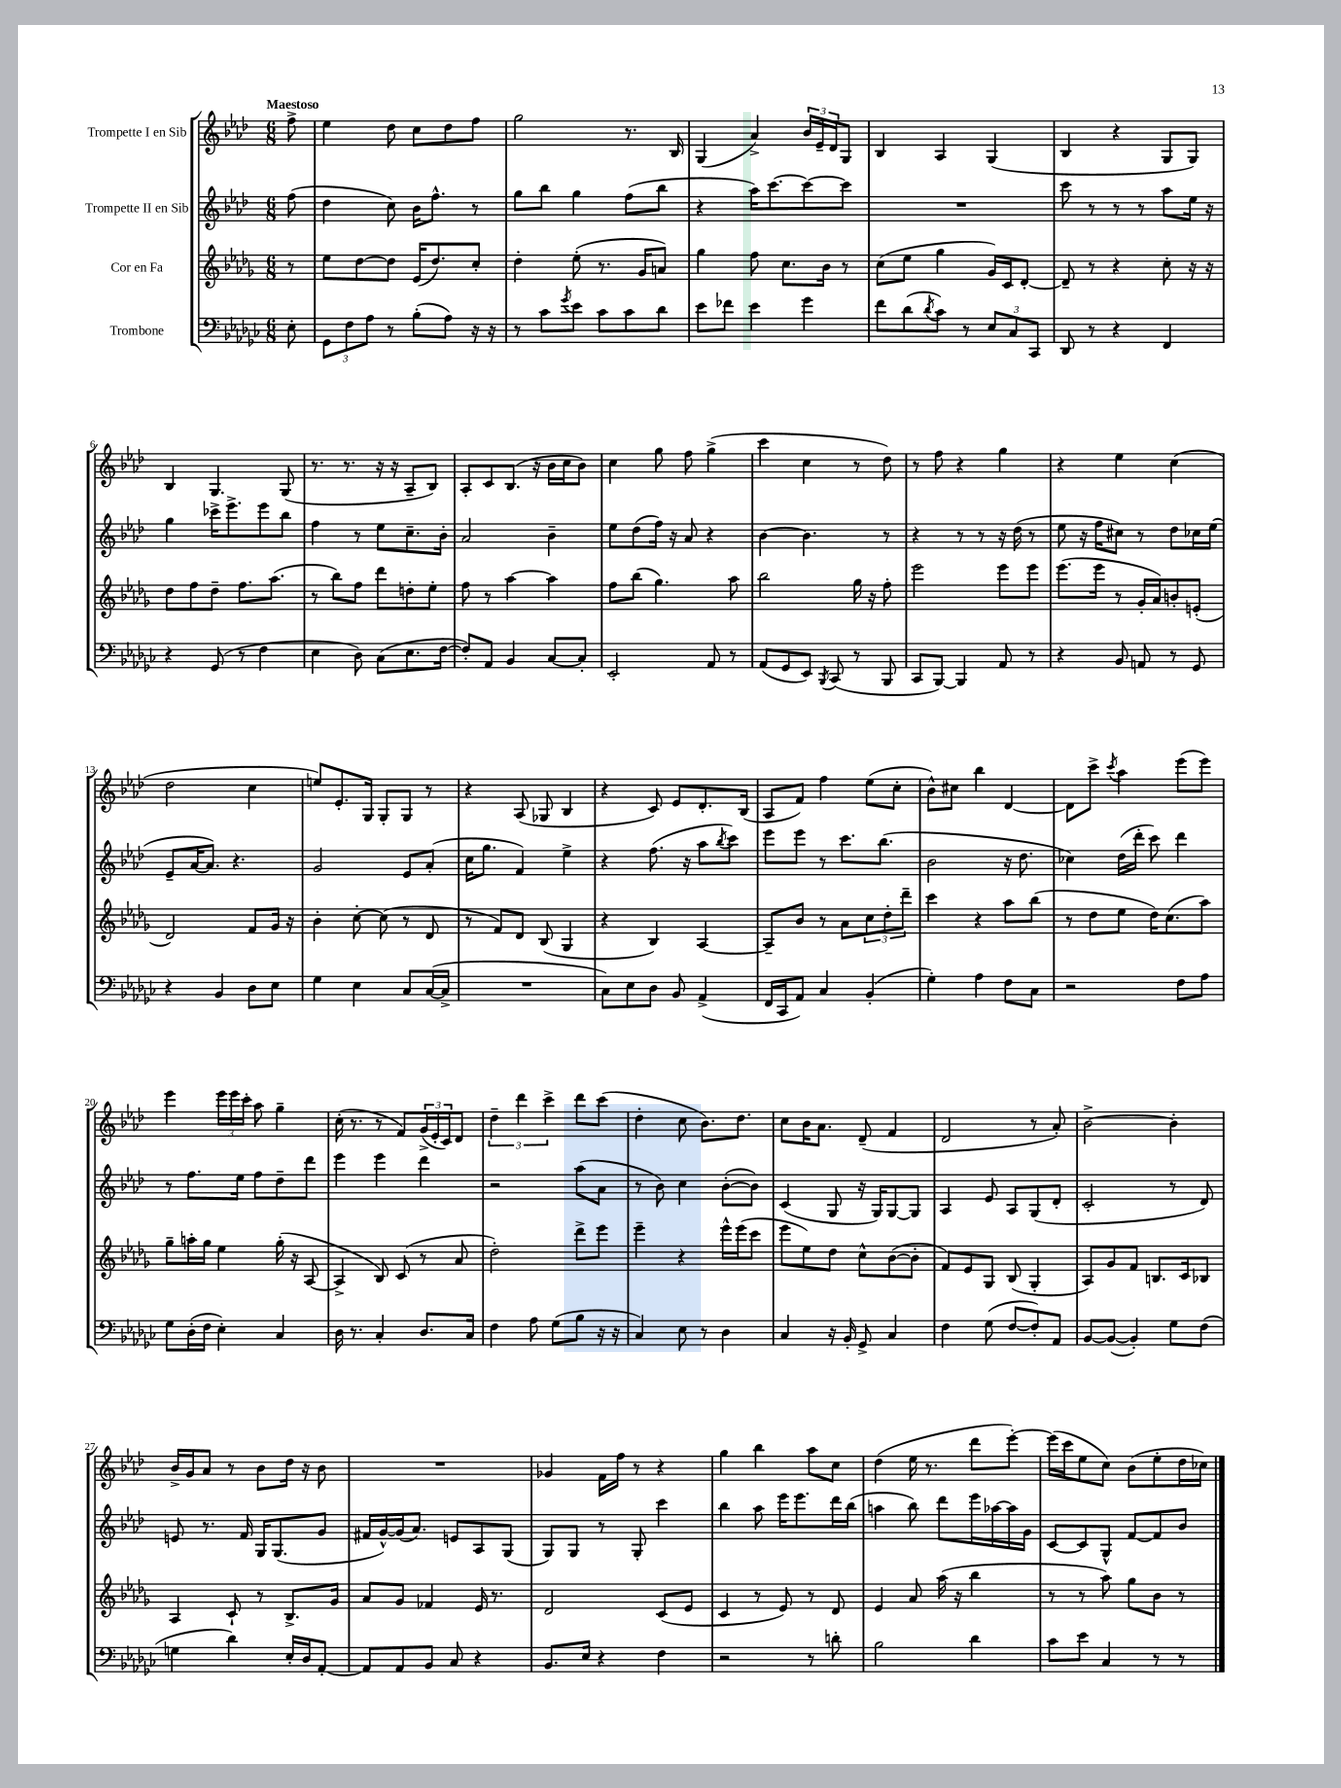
<<
\new StaffGroup <<
\new Staff = "s0" \with { instrumentName = "Trompette I en Sib" } {
    \clef treble \key aes \major \numericTimeSignature \time 6/8 \partial 8 \tempo "Maestoso"
    f''8-> |
    ees''4 des''8 c''8 des''8 f''8 |
    g''2 r8. bes16 |
    g4( aes'4->) \tuplet 3/2 { bes'16 ees'16-- des'16 } g8 |
    bes4 aes4 g4( |
    bes4 r4 g8 g8) |
    bes4 g4. g8( |
    r8. r8. r16 r16 aes8-- bes8) |
    aes8-. c'8 bes8.( r16 bes'16 c''16 bes'8) |
    c''4 g''8 f''8 g''4->( |
    c'''4 c''4 r8 des''8) |
    r8 f''8 r4 g''4 |
    r4 ees''4 c''4( |
    des''2 c''4 |
    e''8) ees'8.-. g16 g8-. g8 r8 |
    r4 aes8( ges8 bes4 |
    r4 c'8) ees'8 des'8.-. bes16( |
    aes8 f'8) f''4 ees''8( c''8-. |
    bes'8-^) cis''8 bes''4 des'4~ |
    des'8 c'''8-> \acciaccatura { c'''8 } aes''4 ees'''8( ees'''8) |
    ees'''4 \tuplet 3/2 { ees'''16 ees'''16 c'''16-. } aes''8 g''4-- |
    c''16-.( r8. r8 f'8) \tuplet 3/2 { g'16->( ees'16-. c'16) } des'8 |
    \tuplet 3/2 { des''4-- des'''4 c'''4-> } des'''8 c'''8( |
    des''4-. c''8 bes'8.) des''8. |
    c''8 bes'16 aes'8. des'8--( f'4 |
    des'2 r8 aes'8-.) |
    bes'2~-> bes'4-. |
    bes'16-> g'16 aes'8 r8 bes'8 des''16 r16 bes'8 |
    R2. |
    ges'4 f'16 f''16 r8 r4 |
    g''4 bes''4 aes''8 c''8 |
    des''4( ees''16 r8. des'''8 ees'''8~-.) |
    ees'''16( c'''16 ees''8 c''8) bes'8( ees''8-. des''16 ces''16) \bar "|." |
}
\new Staff = "s1" \with { instrumentName = "Trompette II en Sib" } {
    \clef treble \key aes \major \numericTimeSignature \time 6/8 \partial 8
    f''8( |
    des''4 c''8) bes'16 f''8.-^ r8 |
    g''8 bes''8 g''4 f''8( bes''8 |
    r4 aes''16) c'''8.~ c'''8~ c'''8 |
    R2. |
    c'''8 r8 r8 r8 aes''8 ees''16 r16 |
    g''4 ces'''16-> ees'''8.-> ees'''8 bes''8 |
    f''4 r8 ees''8 c''8.-- bes'16-. |
    aes'2 bes'4-- |
    ees''8 des''8( f''16) r16 aes'8 r4 |
    bes'4~ bes'4. r8 |
    r4 r8 r8 r16 des''16( r8 |
    ees''8 r16 f''16 cis''8) r8 des''8 ces''16 ees''16( |
    ees'8-- aes'16~ aes'8.) r4. |
    g'2 ees'8 aes'8-.( |
    c''16 g''8. f'4) ees''4-> |
    r4 f''8.( r16 aes''8 \acciaccatura { bes''8 } c'''8) |
    ees'''8 ees'''8 r8 c'''8. bes''8.( |
    bes'2 r16 des''8. |
    ces''4) des''16( des'''16-. c'''8) des'''4 |
    r8 f''8. ees''16 f''8 des''8-- des'''8 |
    ees'''4 ees'''4 des'''4 |
    r2 aes''8( aes'8 |
    r8 bes'8) c''4 bes'8~-.( bes'8) |
    c'4( g8 r16 g16) g8~ g8 |
    aes4 ees'8 aes8 g8( des'8-. |
    c'2-. r8 des'8) |
    e'8 r8. f'16 g16 g8.( g'8 |
    fis'16 g'16~-^) g'16( aes'8.) e'8 aes8 g8( |
    g8) g8 r8 g8-. c'''4 |
    bes''4 aes''8 ees'''16 ees'''8. des'''16 bes''16( |
    a''4 bes''8) des'''8 ees'''16 aes''16~ aes''16 g'16 |
    c'8~ c'8 g8-^ f'8~ f'8 bes'8 \bar "|." |
}
\new Staff = "s2" \with { instrumentName = "Cor en Fa" } {
    \clef treble \key des \major \numericTimeSignature \time 6/8 \partial 8
    r8 |
    ees''8 des''8~ des''8 ees'16( des''8.) c''8-. |
    des''4-. ees''8-.( r8. ges'16 a'8) |
    ges''4 f''8 c''8. bes'16 r8 |
    c''8( ees''8 ges''4 ges'16) c'16 des'8~-. |
    des'8-- r8 r4 c''8-. r16 r16 |
    des''8 f''8 des''8-- f''8. aes''8.( |
    r8 bes''8) f''8 des'''8 d''8-. ees''8-. |
    f''8 r8 aes''4~ aes''4 |
    f''8 bes''8( ges''4.) aes''8 |
    bes''2 ges''16 r16 f''8-. |
    ees'''2 ees'''8 ees'''8 |
    ees'''8.( ees'''16 r8 ges'16-. aes'16) b'8-. e'8-.( |
    des'2) f'8 ges'16 r16 |
    bes'4-. c''8~-. c''8( r8 des'8 |
    r8 f'8) des'8 bes8( ges4 |
    r4 bes4) aes4~ |
    aes8-- bes'8 r8 aes'8 \tuplet 3/2 { c''8 des''8-. des'''8-- } |
    c'''4 r4 aes''8 bes''8( |
    r8 des''8 ees''8 des''16) c''8.( aes''8) |
    ges''8-- a''16-. ges''16 ees''4 ges''16-.( r16 aes8~ |
    aes4-> bes8) c'8( r8 aes'8 |
    des''2-.) des'''8-> ees'''8 |
    ees'''4-- r4 ees'''16-^ ees'''16( c'''8 |
    ees'''8 ees''8) des''8 c''8-^ bes'8~( bes'8-. |
    f'8) ees'8 ges8 bes8( ges4-. |
    aes8) ges'8 f'8 b8. c'16 bes8 |
    aes4 c'8-! r8 bes8.-> ges'16 |
    aes'8 ges'8 fes'4 ees'16 r8. |
    des'2 c'8( ees'8 |
    c'4 r8 ees'8) r8 des'8 |
    ees'4 aes'8 aes''16( r16 bes''4 |
    r8 r8 aes''8) ges''8 bes'8 r8 \bar "|." |
}
\new Staff = "s3" \with { instrumentName = "Trombone" } {
    \clef bass \key ges \major \numericTimeSignature \time 6/8 \partial 8
    ees8-. |
    \tuplet 3/2 { ges,8 f8 aes8 } r8 bes8-.( aes8) r16 r16 |
    r8 ces'8 \acciaccatura { ges'8 } ees'8 ces'8 ces'8 des'8 |
    ees'8 fes'8 ees'4 ges'4 |
    f'8 des'8( \acciaccatura { des'8 } ces'8) r8 \tuplet 3/2 { ees8 ces8 ces,8 } |
    des,8 r8 r4 f,4 |
    r4 ges,8( r8 f4 |
    ees4 des8) ces8( ees8. f16~ |
    f8-.) aes,8 bes,4 ces8~ ces8-. |
    ees,2-. aes,8 r8 |
    aes,8( ges,8 ees,8) \acciaccatura { bes,,8 } ces,8( r8 bes,,8 |
    ces,8 bes,,8~) bes,,4 aes,8 r8 |
    r4 bes,8 a,8 r8 ges,8 |
    r4 bes,4 des8 ees8 |
    ges4 ees4 ces8 ces16~( ces16-> |
    R2. |
    ces8) ees8 des8 bes,8 aes,4->( |
    f,16 ces,16 aes,8) ces4 bes,4-.( |
    ges4-.) aes4 f8 ces8 |
    r2 f8 aes8 |
    ges8 des16-.( f16 ees4-.) ces4 |
    des16 r8. ces4-. des8. ces16 |
    f4 aes8 ges8( bes8 r16 r16 |
    ces4) ees8 r8 des4 |
    ces4 r16 bes,16-. ges,8-> ces4 |
    f4 ges8( f8~ f8-.) aes,8 |
    bes,8~ bes,8~( bes,4-.) ges8 f8( |
    g4 des'4) ees16-. des16 aes,8~-. |
    aes,8 aes,8 bes,8 ces8 r4 |
    bes,8. ees16 r4 f4 |
    r2 r8 d'8-. |
    bes2 des'4 |
    ces'8 ees'8 ces4 r8 r8 \bar "|." |
}
>>
>>
